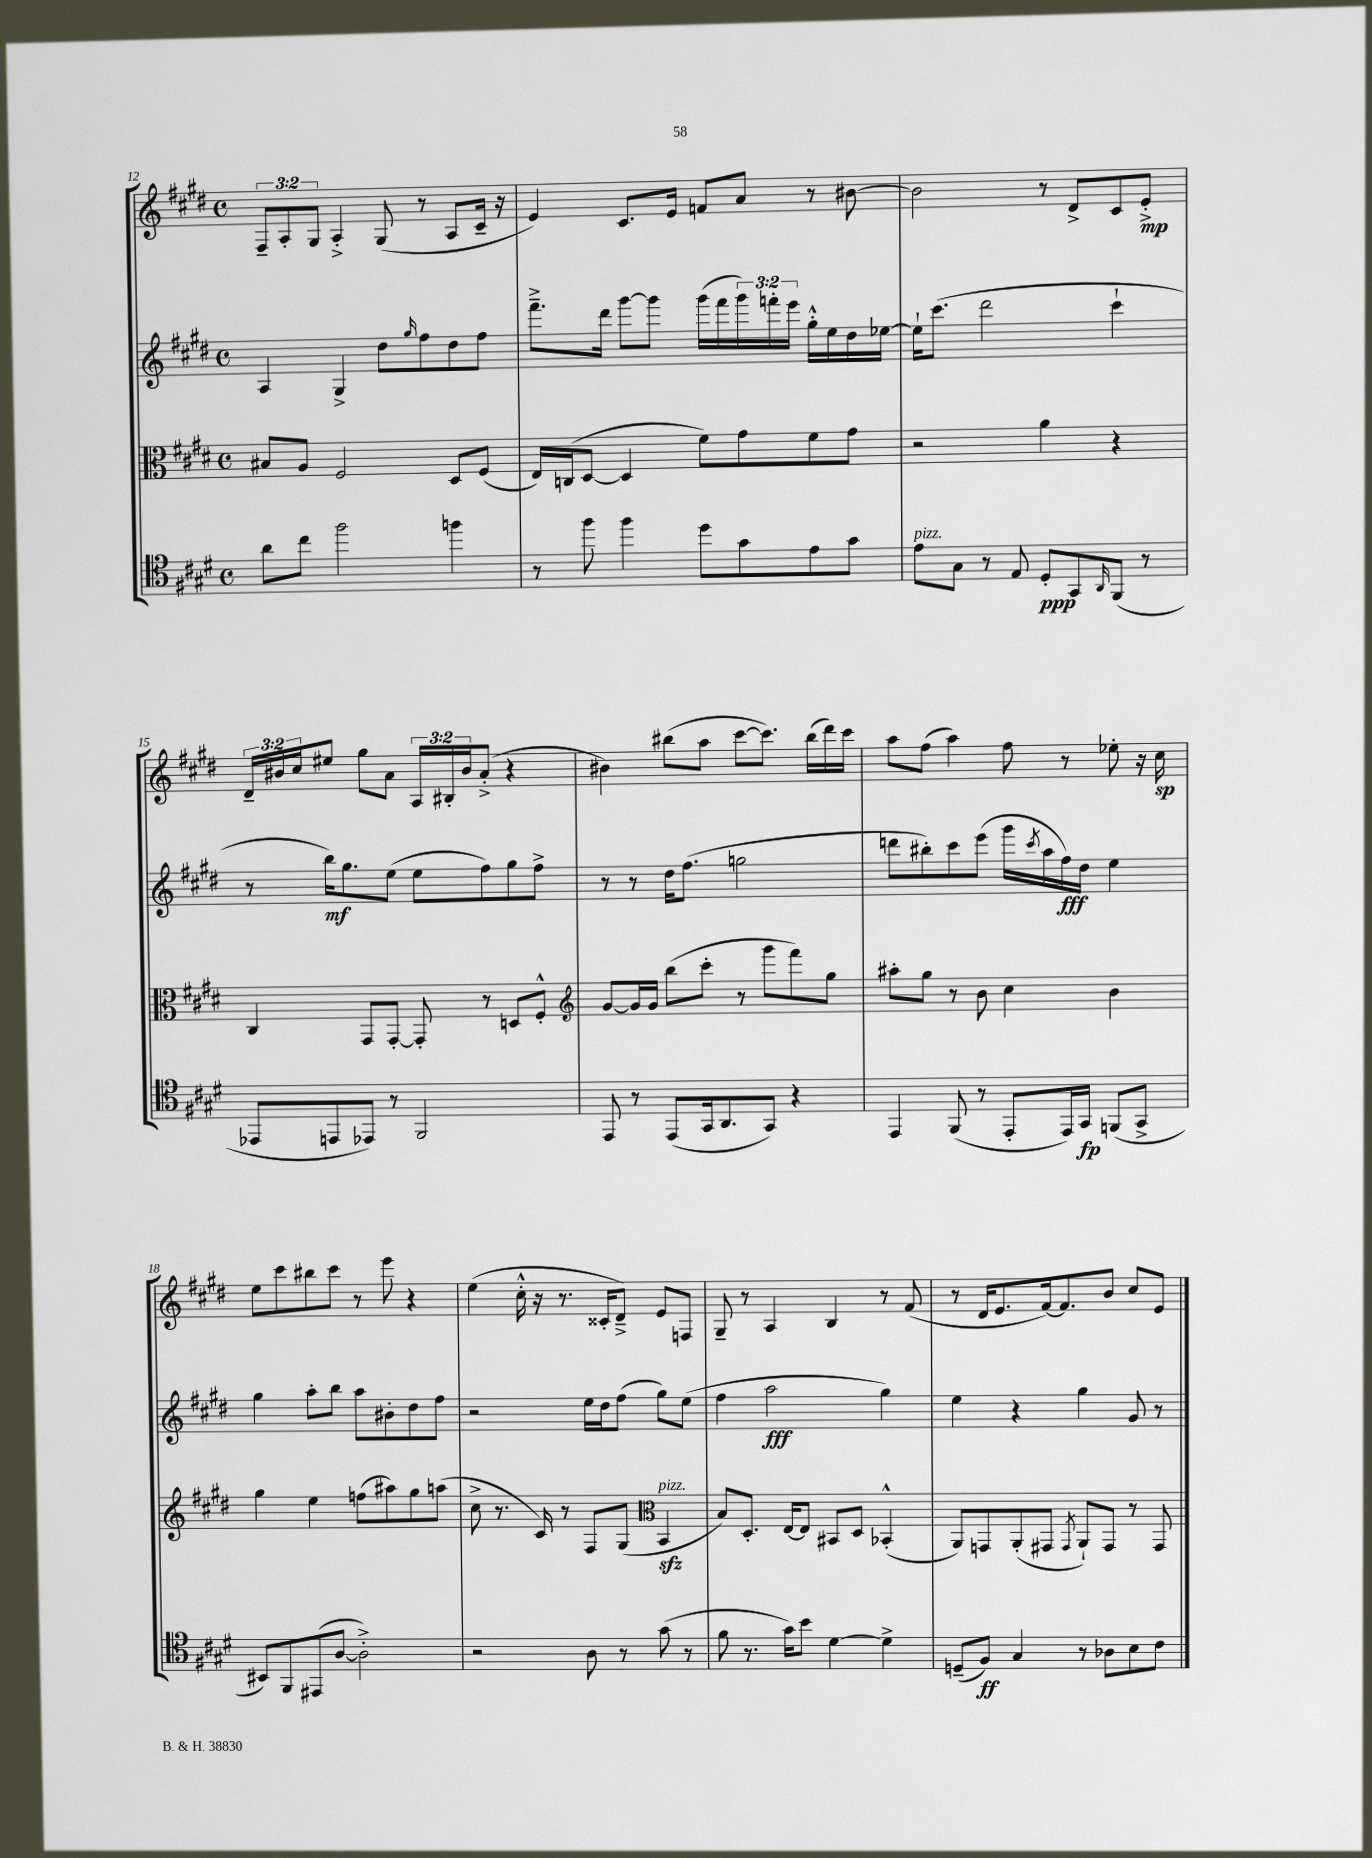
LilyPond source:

<<
\new StaffGroup <<
\new Staff = "s0" {
    \clef treble \key e \major \defaultTimeSignature \time 4/4 \override Staff.TupletNumber.text = #tuplet-number::calc-fraction-text
    \tuplet 3/2 { fis8-- a8-. gis8 } a4-.-> gis8( r8 a8 cis'16-- r16 |
    e'4) cis'8. e'16 f'8 a'8 r8 bis'8~ |
    bis'2 r8 dis'8-> cis'8 e'8-.->\mp |
    \tuplet 3/2 { dis'16-- bis'16 cis''16 } eis''8 gis''8 a'8 \tuplet 3/2 { a16 bis16-. bis'16 } a'8-.->( r4 |
    bis'4) bis''8( a''8 cis'''8~ cis'''8.) bis''16( dis'''16) cis'''16 |
    a''8 fis''8( a''4) fis''8 r8 ees''8-. r16 cis''16\sp |
    e''8 cis'''8 bis''8 cis'''8 r8 e'''8 r4 |
    e''4( cis''16-.-^ r16 r8. cisis'16-. dis'8--->) e'8 f8 |
    gis8-- r8 a4 b4 r8 fis'8( |
    r8 dis'16 e'8. fis'16~) fis'8. b'8 cis''8 e'8 \bar "|." |
}
\new Staff = "s1" {
    \clef treble \key e \major \defaultTimeSignature \time 4/4 \override Staff.TupletNumber.text = #tuplet-number::calc-fraction-text
    a4 gis4-> dis''8 \grace { gis''16 } fis''8 dis''8 fis''8 |
    fis'''8.---> dis'''16 gis'''8~ gis'''8 gis'''16( fis'''16 \tuplet 3/2 { gis'''16) f'''16-. e'''16 } gis''16-.-^ e''16 dis''16 ees''16~ |
    ees''16-! cis'''8.( dis'''2 cis'''4-! |
    r8 b''16\mf) gis''8. e''8( e''8 fis''8) gis''8 fis''8-> |
    r8 r8 dis''16 fis''8.( g''2 |
    d'''8 bis''8-.) cis'''8 e'''8( gis'''16 \acciaccatura { cis'''8 } a''16 fis''16\fff) dis''16 e''4 |
    gis''4 a''8-. b''8 a''8 bis'8-. dis''8 fis''8 |
    r2 e''16 dis''16 fis''8( gis''8) e''8( |
    fis''4 a''2\fff gis''4) |
    e''4 r4 gis''4 gis'8 r8 \bar "|." |
}
\new Staff = "s2" {
    \clef alto \key e \major \defaultTimeSignature \time 4/4
    bis8 a8 fis2 dis8 fis8( |
    e16) c16( dis8~ dis4 fis'8) gis'8 fis'8 gis'8 |
    r2 a'4 r4 |
    cis4 gis,8 gis,8~-. gis,8-. r8 d8 fis8-.-^ |
    \clef treble gis'8~ gis'16 gis'16 b''8( cis'''8-. r8 gis'''8 fis'''8) gis''8 |
    ais''8-. gis''8 r8 b'8 cis''4 b'4 |
    gis''4 e''4 f''8( ais''8) gis''8 a''8( |
    cis''8-> r8. cis'16) r8 fis8 gis8( \clef alto b,4\sfz^\markup { \italic "pizz." } |
    b8) dis8.-. e16~ e8 bis,8 dis8 bes,4-.-^( |
    a,8) g,8 a,8-.( gis,8 \acciaccatura { gis,8 } a,8-!) gis,8 r8 gis,8 \bar "|." |
}
\new Staff = "s3" {
    \clef tenor \key e \major \defaultTimeSignature \time 4/4
    a'8 cis''8 fis''2 f''4 |
    r8 fis''8 fis''4 dis''8 gis'8 e'8 gis'8 |
    e'8^\markup { \italic "pizz." } gis8 r8 e8 dis8-.\ppp gis,8 \grace { a,16 } fis,8( r8 |
    ees,8 e,8 ees,8) r8 fis,2 |
    e,8 r8 e,8( gis,16 a,8. gis,8) r4 |
    e,4 fis,8( r8 e,8-. e,16) gis,16\fp f,8( gis,8-> |
    bis,8) fis,8 eis,8( a8~ a2-.->) |
    r2 a8 r8 gis'8( r8 |
    fis'8 r8. gis'16) b'8 dis'4~ dis'4-> |
    d8--( fis8\ff) gis4 r8 aes8 b8 cis'8 \bar "|." |
}
>>
>>
\layout { \context { \Score currentBarNumber = #12 } }
